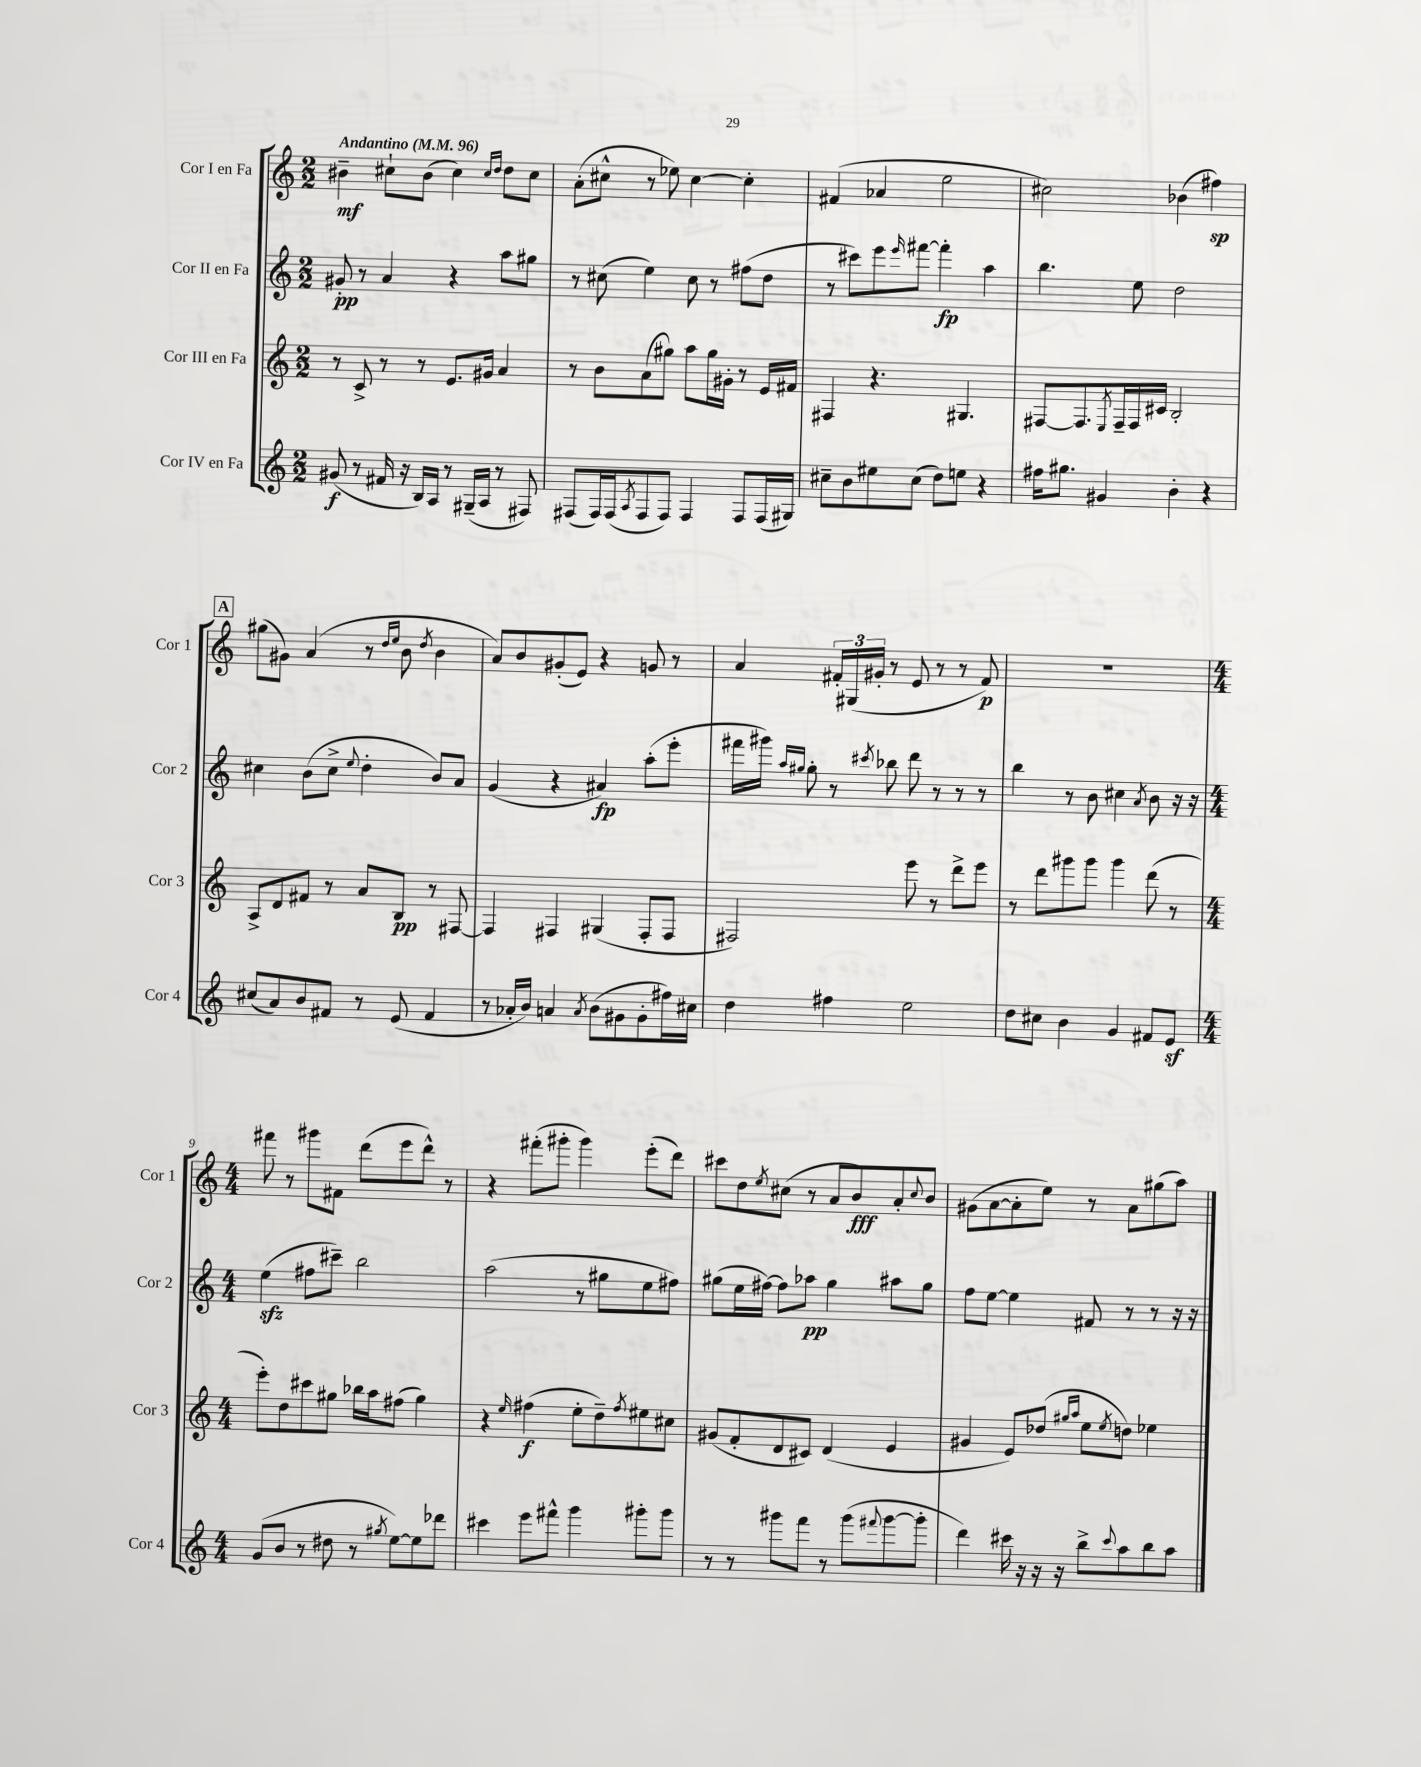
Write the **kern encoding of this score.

**kern	**kern	**kern	**kern
*staff4	*staff3	*staff2	*staff1
*clefG2	*clefG2	*clefG2	*clefG2
*k[]	*k[]	*k[]	*k[]
*M2/2	*M2/2	*M2/2	*M2/2
*MM96	*MM96	*MM96	*MM96
(8g#	8r	8g#'	4b#~
8r	8c^	8r	.
16f#	8r	4a	8cc#`
16r	.	.	.
16B)	8r	.	(8b#
16A	.	.	.
8r	8.e	4r	4cc#)
(16G#~	.	.	.
16A	16g#	.	.
.	.	.	16qqcc#
.	.	.	16qqdd
8r	4a	8aa	8dd
8F#)	.	8gg#	8cc#
=	=	=	=
(8F#	8r	8r	(8a'
16F#)	8b	(8cc#	8cc#^^
(16F#	.	.	.
8qA	.	.	.
8F#	(8a	4ee)	8r
8F#)	8gg#)	.	8ee-)
4F#	8aa	8cc#	[4cc#
.	16gg#	8r	.
.	16g#'	.	.
8F#	8r	(8ff#	4cc#']
(16F#	16e	8dd	.
16G#)	16f#	.	.
=	=	=	=
8cc#~	4F#	8r	(4f#
8b	.	8ccc#)	.
8ee#	4.r	8eee	4a-
.	.	16qqeee	.
(8cc#	.	[8fff#	.
8dd)	.	4fff#']	2ee
8ee	4.G#	.	.
4r	.	4aa	.
=	=	=	=
16ff#	[8F#	4.bb	2cc#)
8.gg#	.	.	.
.	8.F#]	.	.
4g#	.	.	.
.	8qE	.	.
.	16F#~	.	.
.	16F#	8ee	.
.	16c#	.	.
4b'	2B'	2dd	(4b-
4r	.	.	4ff#)
=	=	=	=
(8cc#	8A^	4cc#	(8gg#
8a)	8d	.	8g#)
8b	8f#	(8b	(4a
8f#	8r	8cc#^	.
.	.	8qqee	.
8r	8a	4dd'	8r
.	.	.	16qqdd
.	.	.	16qqee
(8e	8B	.	8b
.	.	.	8qdd
4f#	8r	8b)	4b
.	[8F#	8a	.
=	=	=	=
8r	4F#]	(4g	8a)
16a-'	.	.	8b
16b)	.	.	.
4a	4F#	4r	(8g#'
.	.	.	8e)
8qa	.	.	.
(8b	(4G#	4a#)	4r
8g#	.	.	.
8g#'	8F#'	(8aa'	8g
16ff#)	8F#	8eee'	8r
16cc#	.	.	.
=	=	=	=
4dd	2F#)	16fff#	4a
.	.	16ggg#)	.
.	.	16qqaa	.
.	.	16qqgg#	.
.	.	8gg#'	.
4ff#	.	8r	24f#'
.	.	.	(24G#
.	.	.	24g#'
.	.	8qccc#	.
.	.	8bb-	8r
2ee	8eee	8ddd	8e
.	8r	8r	8r
.	8ddd^	8r	8r
.	8eee	8r	8f#)
=	=	=	=
8dd	8r	4bb	1r
8cc#	8ddd	.	.
4b	8ggg#	8r	.
.	8ggg#	8b	.
4g	4ggg#	4cc#	.
.	.	8qa	.
8f#	(8ddd	8b	.
8e	8r	16r	.
.	.	16r	.
=	=	=	=
*M4/4	*M4/4	*M4/4	*M4/4
(8g	8eee')	(4ee	8fff#
8b	8dd	.	8r
8r	8ccc#	8ff#	8ggg#
8dd#	8gg#	8ccc#~)	8f#
8r	16bb-	2bb	(8ddd
.	16aa	.	.
8qgg#	.	.	.
[8ee)	(8ff#	.	8eee
8ee]	4gg#)	.	8ddd^^)
8ddd-	.	.	8r
=	=	=	=
4ccc#	4r	(2aa	4r
.	16qqee	.	.
8eee	(4ff#	.	(8fff#'
8fff#^^	.	.	8ggg#'
4ggg	8ee'	8r	4ggg#)
.	8dd~)	8gg#	.
.	8qff#	.	.
8ggg#'	8ee#	8ee	(8eee'
8ggg#	8cc#	8ff#)	8ddd)
=	=	=	=
8r	(8g#	(8gg#	8ccc#
8r	8f'	16ee	8dd
.	.	[16ff#)	.
.	.	.	8qee
8ggg#	8d	8ff#]	(8cc#
8fff	8c#)	8aa-	8r
8r	(4d	4gg#	8a
(8ggg#	.	.	8b)
8qqfff#	.	.	.
[8ggg#	4e	8aa#	8a'
.	.	.	8qqcc#
8ggg#']	.	8gg#	8b
=	=	=	=
4ddd)	4g#	8ff	(8g#
.	.	[8ee	[8a
16ccc#	8e)	4ee]	8a']
16r	.	.	.
16r	(8dd-	.	8ee)
16r	.	.	.
.	16qqgg#	.	.
.	16qqaa	.	.
8bb^	8ee	8f#	8r
8qqccc#	8qee	.	.
8aa	8dd)	8r	8a
8bb	4ee-	8r	(8gg#
8aa	.	16r	8aa)
.	.	16r	.
==	==	==	==
*-	*-	*-	*-
